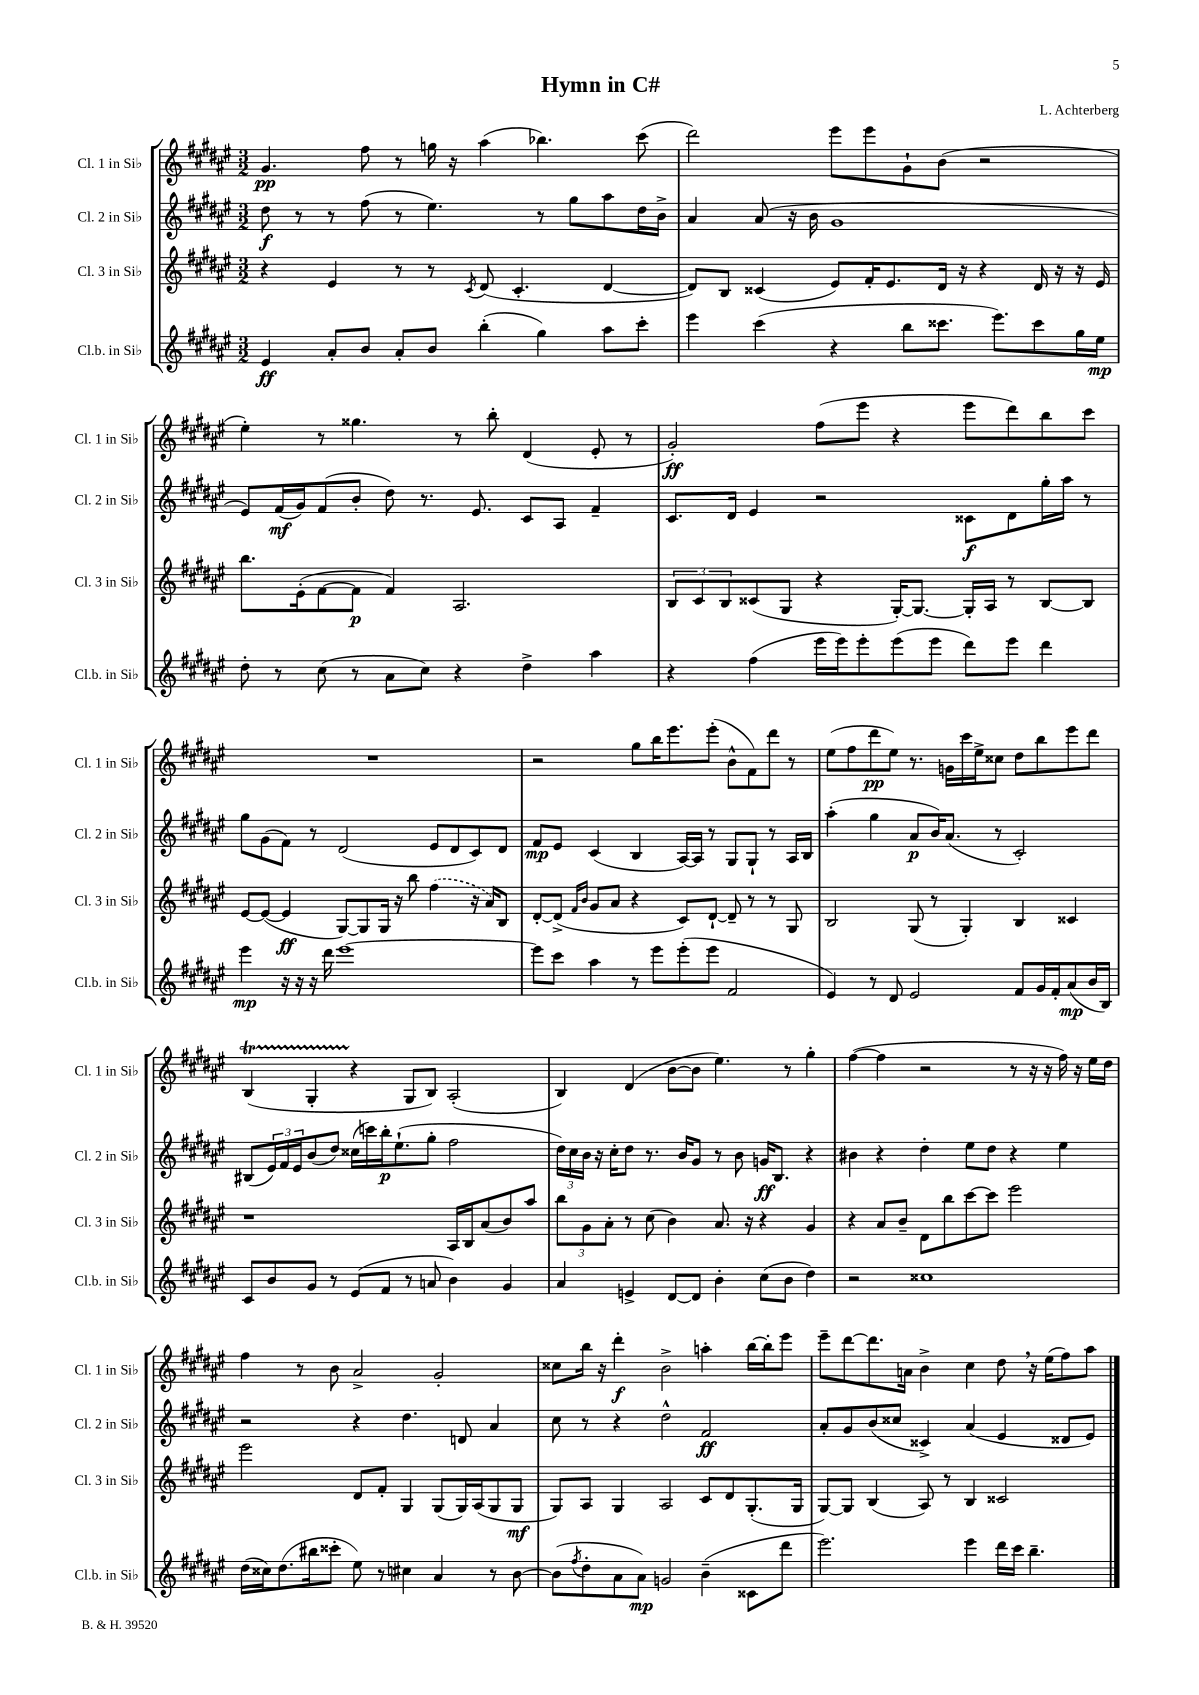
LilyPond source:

\header { title = "Hymn in C#" composer = "L. Achterberg" }
<<
\new StaffGroup <<
\new Staff = "s0" \with { instrumentName = "Cl. 1 in Sib" shortInstrumentName = "Cl. 1 in Sib" } {
    \clef treble \key fis \major \numericTimeSignature \time 3/2
    gis'4.\pp fis''8 r8 g''16 r16 ais''4( bes''4.) cis'''8( |
    dis'''2) eis'''8 eis'''8 gis'8-! b'8( r2 |
    eis''4-.) r8 gisis''4. r8 b''8-. dis'4( eis'8-. r8 |
    gis'2-.\ff) fis''8( eis'''8 r4 eis'''8 dis'''8) b''8 cis'''8 |
    R1. |
    r2 gis''8 b''16 eis'''8. eis'''8-.( b'8-^ fis'8) dis'''8 r8 |
    eis''8( fis''8 dis'''8\pp eis''8) r8. g'16 cis'''16 eis''16-> cisis''8 dis''8 b''8 eis'''8 dis'''8 |
    b4\startTrillSpan( gis4-. r4\stopTrillSpan gis8 b8) ais2-.( |
    b4) dis'4( b'8~ b'8 eis''4.) r8 gis''4-. |
    fis''4~( fis''4 r2 r8 r16 r16 fis''16) r16 eis''16 dis''16 |
    fis''4 r8 b'8 ais'2-> gis'2-. |
    cisis''8 b''16 r16 dis'''4-.\f b'2-> a''4-. b''16~ b''16-. eis'''8 |
    eis'''8-- dis'''8~ dis'''8. a'16 b'4-> cis''4 dis''8 \breathe r16 eis''16( fis''8) ais''8 \bar "|." |
}
\new Staff = "s1" \with { instrumentName = "Cl. 2 in Sib" shortInstrumentName = "Cl. 2 in Sib" } {
    \clef treble \key fis \major \numericTimeSignature \time 3/2
    dis''8\f r8 r8 fis''8( r8 eis''4.) r8 gis''8 ais''8 dis''16 b'16-> |
    ais'4 ais'8( r16 b'16 gis'1 |
    eis'8) fis'16\mf( gis'16) fis'8( b'8-. dis''8) r8. eis'8. cis'8 ais8 fis'4-- |
    cis'8. dis'16 eis'4 r2 cisis'8\f dis'8 gis''16-. ais''16 r8 |
    gis''8 gis'8( fis'8) r8 dis'2( eis'8 dis'8 cis'8) dis'8 |
    fis'8\mp eis'8 cis'4( b4 ais16~) ais16 r8 gis8 gis8-! r8 ais16 b16 |
    ais''4-.( gis''4 ais'8\p b'16) ais'8.( r8 cis'2-.) |
    bis8( \tuplet 3/2 { eis'16) fis'16 eis'16 } b'8( dis''8) cisis''16( c'''16) b''16-.\p eis''8.-!( gis''8-. fis''2 |
    \tuplet 3/2 { dis''16) cis''16 b'16 } r16 cis''16-. dis''8 r8. b'16 gis'8 r8 b'8 g'16\ff b8. r4 |
    bis'4 r4 dis''4-. eis''8 dis''8 r4 eis''4 |
    r2 r4 dis''4. d'8 ais'4 |
    cis''8 r8 r4 dis''2-^ fis'2\ff |
    ais'8-. gis'8 b'8( cisis''8 cisis'4->) ais'4( eis'4 disis'8 eis'8) \bar "|." |
}
\new Staff = "s2" \with { instrumentName = "Cl. 3 in Sib" shortInstrumentName = "Cl. 3 in Sib" } {
    \clef treble \key fis \major \numericTimeSignature \time 3/2
    r4 eis'4 r8 r8 \acciaccatura { cis'8 } dis'8( cis'4.-. dis'4~ |
    dis'8) b8 cisis'4( eis'8) fis'16-. eis'8. dis'16 r16 r4 dis'16 r16 r16 eis'16 |
    b''8. eis'16-.( fis'8~ fis'8\p fis'4) ais2. |
    \tuplet 3/2 { b8 cis'8 b8 } cisis'8( gis8 r4 gis16~-.) gis8.~ gis16-. ais16 r8 b8~ b8 |
    eis'8~ eis'8~( eis'4\ff gis8~) gis8 gis16 r16 b''8 \once \slurDashed fis''4( r16 ais'16) b8 |
    dis'8~-. dis'8->( \grace { fis'16 b'16 } gis'8 ais'8 r4 cis'8) dis'8~-! dis'8-- r8 r8 gis8 |
    b2 gis8( r8 gis4-.) b4 cisis'4 |
    r1 ais16 b16 ais'8( b'8) ais''8 |
    \tuplet 3/2 { b''8 gis'8 ais'8-. } r8 cis''8( b'4) ais'8. r16 r4 gis'4 |
    r4 ais'8 b'8-- dis'8 b''8 cis'''8~ cis'''8 eis'''2 |
    eis'''2 dis'8 fis'8-. gis4 gis8( gis16) ais16( gis8 gis8\mf |
    gis8) ais8 gis4 ais2 cis'8 dis'8 gis8.-.( gis16 |
    gis8~) gis8 b4( ais8) r8 b4 cisis'2 \bar "|." |
}
\new Staff = "s3" \with { instrumentName = "Cl.b. in Sib" shortInstrumentName = "Cl.b. in Sib" } {
    \clef treble \key fis \major \numericTimeSignature \time 3/2
    eis'4\ff ais'8-. b'8 ais'8-. b'8 b''4-.( gis''4) ais''8 cis'''8-. |
    eis'''4 cis'''4( r4 b''8 cisis'''8. eis'''8.) cisis'''8 gis''16 eis''16\mp |
    dis''8-. r8 cis''8( r8 ais'8 cis''8) r4 dis''4-> ais''4 |
    r4 fis''4( eis'''16 eis'''16) eis'''8-. eis'''8( eis'''8 dis'''8) eis'''8 dis'''4 |
    eis'''4\mp r16 r16 r16 dis'''16 eis'''1~ |
    eis'''8 cis'''8 ais''4 r8 eis'''8 eis'''8-.( eis'''8 fis'2 |
    eis'4) r8 dis'8 eis'2 fis'8 gis'16 fis'16-. ais'8\mp( b'16 b16) |
    cis'8 b'8 gis'8 r8 eis'8( fis'8 r8 a'8 b'4) gis'4 |
    ais'4 e'4-> dis'8~ dis'8 b'4-. cis''8( b'8 dis''4) |
    r2 cisis''1 |
    dis''16( cisis''16) dis''8.( bis''16 cisis'''8-. eis''8) r8 cis''4 ais'4 r8 b'8~ |
    b'8( \acciaccatura { fis''8 } dis''8-. ais'8 ais'8\mp) g'2 b'4--( cisis'8 dis'''8 |
    eis'''2.) eis'''4 dis'''16 cis'''16 b''4.-- \bar "|." |
}
>>
>>
\layout { \context { \Score \remove "Bar_number_engraver" } }
